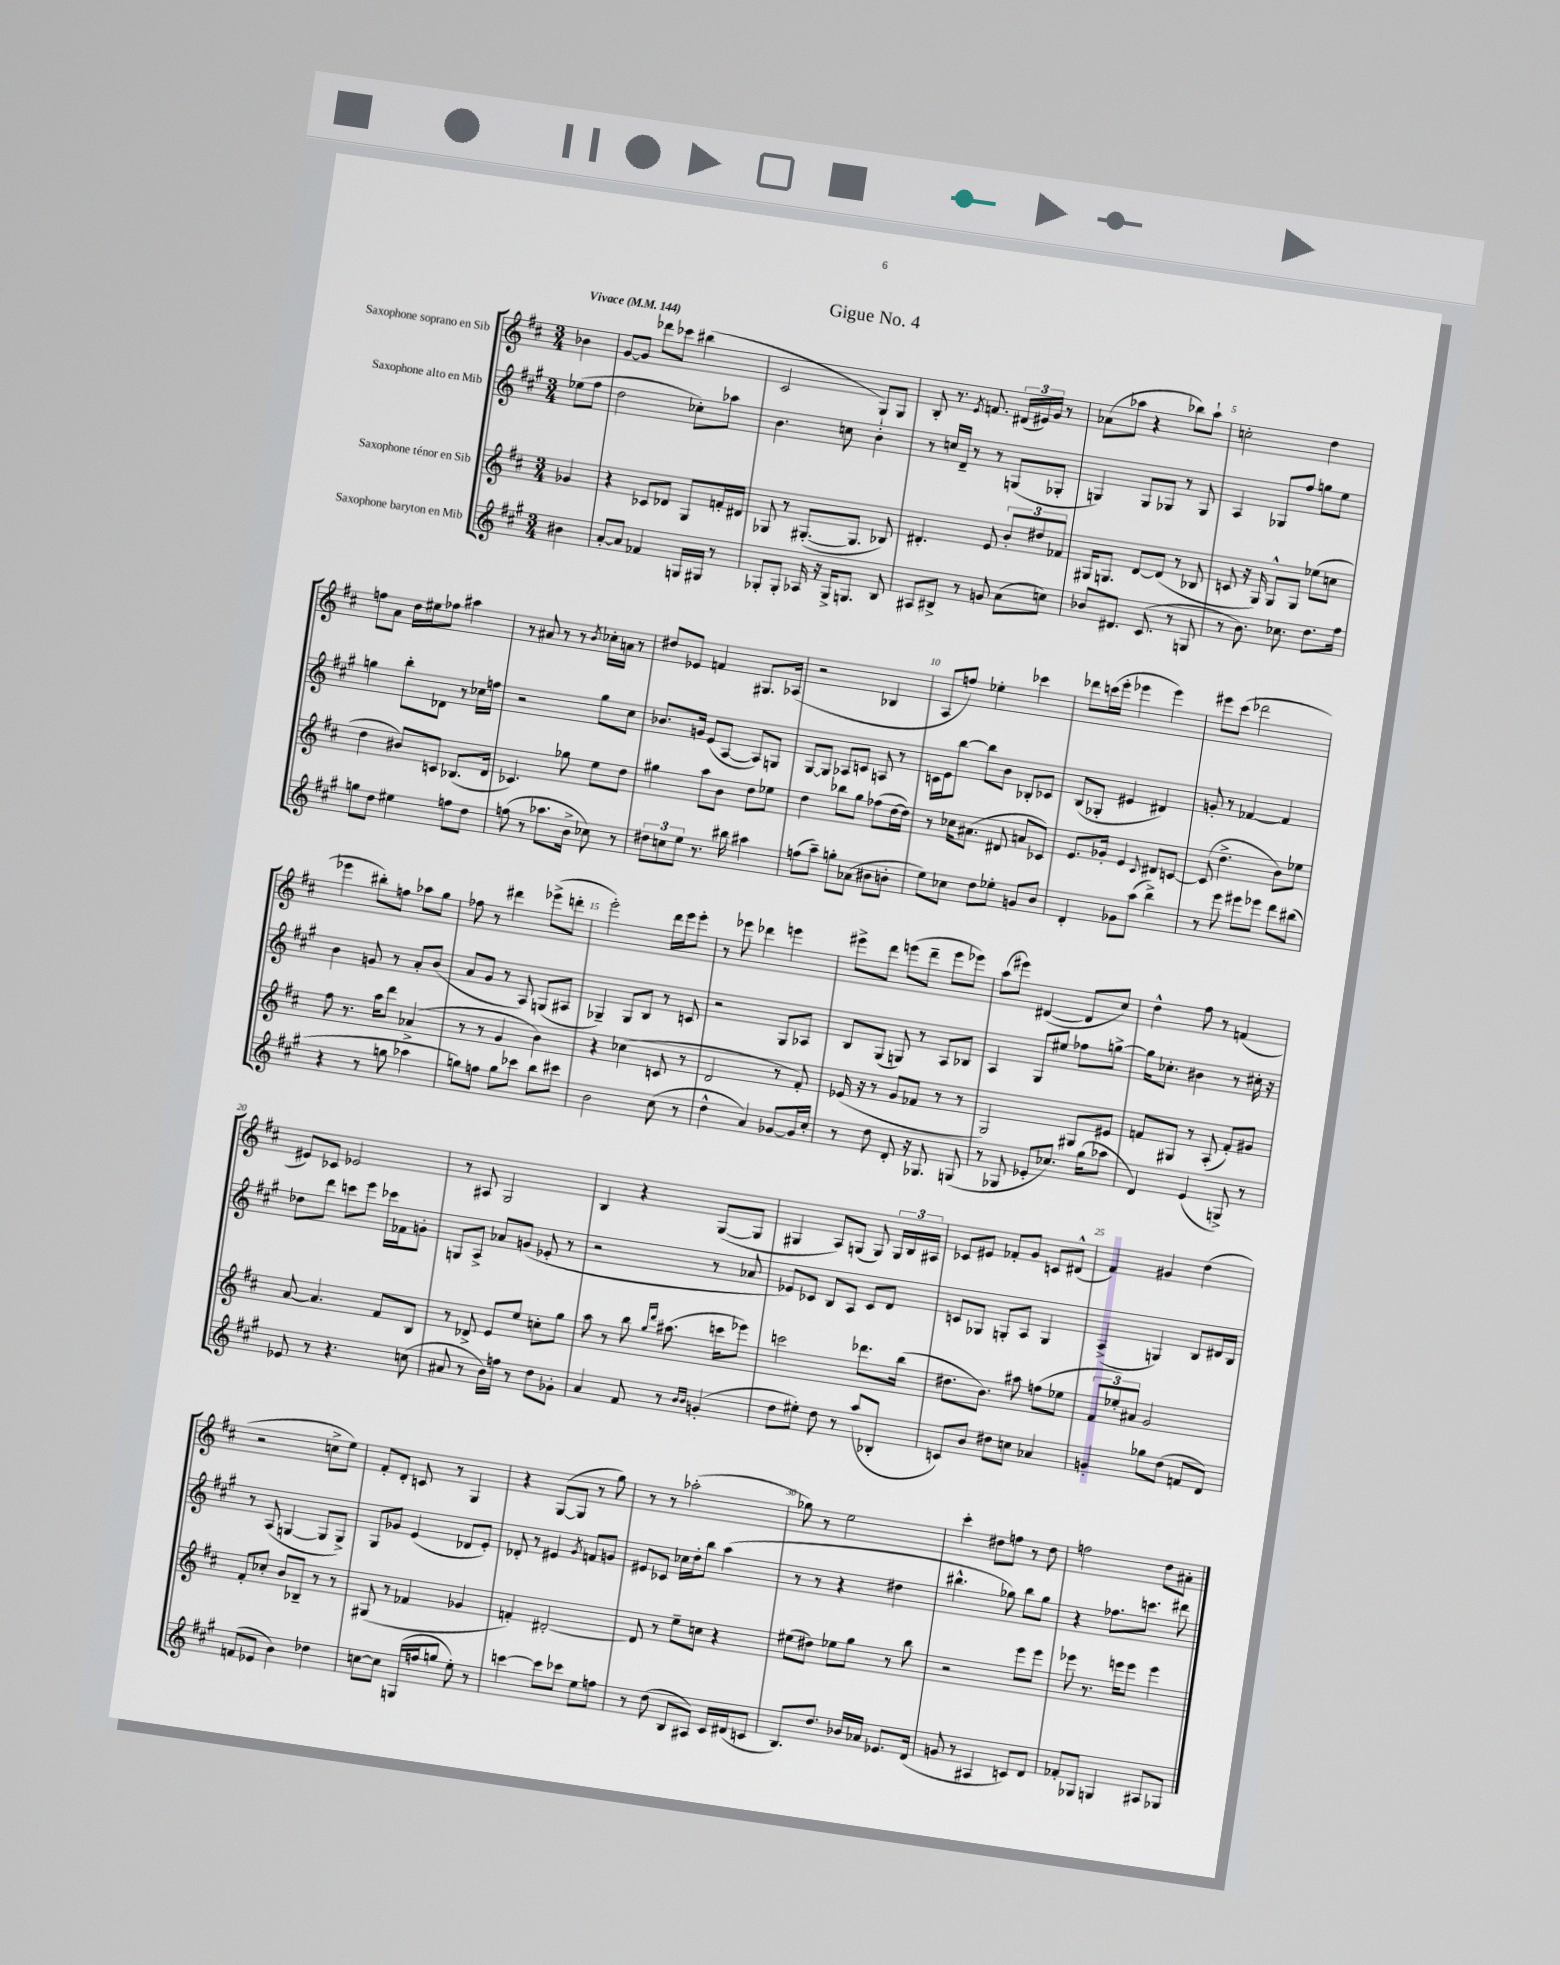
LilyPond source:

\header { title = "Gigue No. 4" }
<<
\new StaffGroup <<
\new Staff = "s0" \with { instrumentName = "Saxophone soprano en Sib" } {
    \clef treble \key d \major \numericTimeSignature \time 3/4 \partial 4 \tempo "Vivace" 4 = 144
    \autoBeamOff bes'4 |
    g'8[~ g'8] des'''8[ ces'''8] bis''4( |
    cis'2 g8[-!) g8] |
    b8-. r8. \acciaccatura { e'8 } f'8. \tuplet 3/2 { dis'16[( eis'16) g'16] } r8 |
    aes'8[( aes''8] r4 bes''8[) aes''8]-! |
    c''2-. d''4 |
    f''8[ a'8] d''16[ eis''16 fes''8] ais''4 |
    r8 ais'8 r8 r8 \acciaccatura { b'8 } ces''16[-. a'16] r8 |
    dis''8[ ees'8] f'4 gis8.[ aes16]( |
    r2 bes4 |
    a8[ f''8]) ees''4-. ces'''4 |
    des'''8[ c'''16( e'''16]-. ees'''4 ees'''4) |
    eis'''8[ cis'''8]( des'''2 |
    ees'''4 bis''8[-.) f''8] aes''8[ g''8] |
    fes''8 r8 dis'''4 ees'''8[->( d'''8]-. |
    e'''2-.) d'''16[ e'''16 e'''8]-. |
    r8 ees'''8 des'''4 e'''4 |
    eis'''8[-> d'''8] e'''8[( d'''8]-- e'''8[ ees'''8]) |
    a''8[( eis'''8]) dis'4~( dis'8[ cis''8]) |
    d''4-^ fis''8 r8 f'4( |
    eis'8[) ces'8] ees'2 |
    r8 ais8 g2 |
    b4 r4 g8[~( g8] |
    gis4 a8[) g8]( g8) \tuplet 3/2 { g16[ b16 ais16] } |
    ces'8[ eis'8] fes'8[-. g'8] c'8[ dis'8]-^( |
    fis'4) gis'4 d''4( |
    r2 c''8[-> e''8]) |
    fis'8[-. d'8]-. c'8 r8 g4 |
    r4 g8[~( g8] r8 g''8) |
    r8 r8 aes''2-.( |
    ges''8) r8 e''2 |
    cis'''4-. dis''8[ f''8] r8 dis''8 |
    f''2 d''8[ ais'8]-. \bar "|." |
}
\new Staff = "s1" \with { instrumentName = "Saxophone alto en Mib" } {
    \clef treble \key a \major \numericTimeSignature \time 3/4 \partial 4
    \autoBeamOff ees''8[( fis''8] |
    d''2 ces''8[-.) aes''8] |
    b'4. c''8 b'4-. |
    r8 c''16[ d'16]-- r8 r8 g8[( ges8]-. |
    g4) g8[ ges8] r8 ges8 |
    a4 ges8[ fis''8] g''8[ e''8] |
    g''4 b''8[-. des'8] r8 ces''16[ f''16] |
    r2 gis''8[ cis''8] |
    bes'8.[ g'16] e'8[( a8]~ a8[) g8] |
    gis8[~ gis8] aes8[ c'8] a8 r8 |
    c'16[ e'16 b''8]~ b''8[ b'8] bes8[-. ces'8] |
    b8[( ges8]-. eis'4 dis'4) |
    g'8-. r8 fes'4~ fes'4 |
    b'4 g'8 r8 a'8[-. b'8]( |
    a'8[ gis'8] r8 a8) g8[( ais8] |
    ges4--) ges8[ b8] r8 c'8 |
    r2 gis8[ aes8] |
    b8[ gis8]( g8) r8 a8[ bes8] |
    a4 gis8[ eis''8] fes''8[ g''8]~-> |
    g''16[ ces''8.]-. bis'4 r8 cis''16-. r16 |
    des''8[ d'''8] c'''8[ e'''8] ces'''16[ fes'16 g'8]-. |
    g8[ a8]-> aes'8[ g'8]( ees'8-. r8 |
    r2 r8 aes'8 |
    ees'8[) ces'8] b8[ a8] ces'8[ d'8] |
    c'8[ ges8] g8[-. a8] g4 |
    a4->( g4) b8[ dis'16 b16] |
    r8 a8( g4~ g8[ g8]->) |
    gis8[ ges'8] e'4( des'8[ e'8]-.) |
    des'8-. r8 eis'4 \acciaccatura { gis'8 } f'8[ g'8] |
    eis'8[ ces'8] ces''16[ d''16-. b''8] a''4( |
    r8 r8 r4 dis''4 |
    bis''4.-^ ges''8) bis''8[ ges''8] |
    r4 fes''8.[ c'''8.] dis'''8 \bar "|." |
}
\new Staff = "s2" \with { instrumentName = "Saxophone ténor en Sib" } {
    \clef treble \key d \major \numericTimeSignature \time 3/4 \partial 4
    \autoBeamOff ges'4 |
    r4 ces'8[ des'8] g8[ f'16-. dis'16] |
    ges8 r8 gis8.[~-.( gis8.] bes8) |
    dis'4.-. e'8 \tuplet 3/2 { b'8[-. dis''8 fes'8] } |
    gis16[ g8.] d'8[~ d'8]( r8 bes8 |
    c'8 r16 g16) g8[-^ g8] ees''8[( c''8] |
    d''4 bis'8[) c'8] bes8.[( d'16] |
    ces'4.) ges''8 e''8[ d''8] |
    gis''4 a''8[ b'8] d''8[ ees''8] |
    d''4 bes''8[ g''8] fes''8[( d''16~ d''16]) |
    r8 ces''16[ ais'8.]( dis'8 a'8[ ces'8]) |
    e'8.[ ges'16]-. e'4 \appoggiatura { cis'8 } dis'8[ c'8]~ |
    c'8( d''4.-> b'8[) ees''8] |
    fis''8 r8. a''16[ d'''8] aes'4->( |
    r8 r8 g'4 b'4) |
    r4 ces''4( c'8 r8 |
    d'2 r8 fis'8-.) |
    ees'16( r16 r8 g'8[ fes'8] r8 r8 |
    g2) gis8[ eis'8] |
    f'8[ gis8] r8 a8-.( f'8[-.) gis'8] |
    a'8~ a'4. fis'8[ b8] |
    r8 des'8-> e'8[ e''8] c''8[-. g''8] |
    a''8 r8 b''8 \grace { g''16[ d'''16] } ais''8.( c'''16[ ees'''8]) |
    c'''2 des'''8.[ b''16]( |
    dis''8.[ b'8.]) ais''8 f''8[( ees''8] |
    \tuplet 3/2 { fis'8[ ees''8-.) ais'8] } g'2 |
    fis'8[-. ces''8]-. b'8[ bes8]-- r8 r8 |
    gis8( r8 fes'4 ges'4 |
    f'4-.) dis'2~-. |
    dis'8 r8 e''8[-- c''8] r4 |
    eis''8[( dis''8]) ees''8[ g''8] r8 b''8 |
    r2 e'''8[ e'''8] |
    ees'''8 r8. e'''16[ e'''8] e'''4 \bar "|." |
}
\new Staff = "s3" \with { instrumentName = "Saxophone baryton en Mib" } {
    \clef treble \key a \major \numericTimeSignature \time 3/4 \partial 4
    \autoBeamOff bis'4 |
    a'8[~-. a'8] fes'4 g16[ gis16] r8 |
    ges8[-. ges8]-. aes16 r16 ges16[-> g8.] b8 |
    ais8[ bis8]-> r8 g'8 a'8[( c''8]) |
    bes'8[ dis'8.] cis'8.( r8 g8 |
    r8 b'8.) ces''8. d''8.[ fis''16] |
    g''8[ d''8] eis''4 f''8[ d''8] |
    f''8( r8 aes''8.[ b'16]-> ces''8) r8 |
    \tuplet 3/2 { dis''8[ c''8 e''8] } r8. bis''16 ais''4 |
    f''8[( a''8]--) g''8[-. aes'8]( bis'8[ b'8]-. |
    e''8[) ces''8] d''8[ ees''8]-. g'8[ b'8] |
    d'4-. ges'8[ a''8]( b''4->) |
    r8 e'''8 eis'''8[ ees'''8] d'''8[ bis''8]( |
    r4 r8 g''8 aes''4 |
    g''8[) f''8] g''8[ ces'''8] b''8[ cis'''8] |
    b'2 cis''8( r8 |
    d''4-^ a'4) ges'8[~ ges'16 cis''16]-. |
    r8 d''8 d'8-. r16 ges8. g8( |
    r8 ges8 ees'8[-. ces''8.]) gis''16[( aes''8] |
    d'4) e'4( g8->) r8 |
    ees'8 r8 r4. c''8( |
    ais'8 r8 b'16[) f''16] r8 d''8[ ges'8]-. |
    a'4 fis'8 r8 \grace { b'16[ b'16] } g'4-.( |
    d''8[ eis''8]-.) d''8 r8 a''8[( bes8]-. |
    c'8[) b'8] dis''8[ c''8] aes'4 |
    g'4-. ges''8[ d''8]( f'8[ d'8]) |
    f'8[( ees'8] b'4) des''4 |
    c''8[~ c''8] g16[( f''16 g''8] e''8-.) r8 |
    c'''4~ c'''8[ ces'''8] e''8[ f''8] |
    r8 d''8( b8[ ais8]) cis'16[ dis'16( c'8] |
    b8.[) d''8.] bes'16[ aes'16] ees'8.[ d'16]( |
    g'8 r8 ais4 c'8[) d'8] |
    fes'8[-. ges8] g4 ais8[ ges8] \bar "|." |
}
>>
>>
\layout { \context { \Score \override BarNumber.break-visibility = ##(#f #t #t) barNumberVisibility = #(every-nth-bar-number-visible 5) } }
